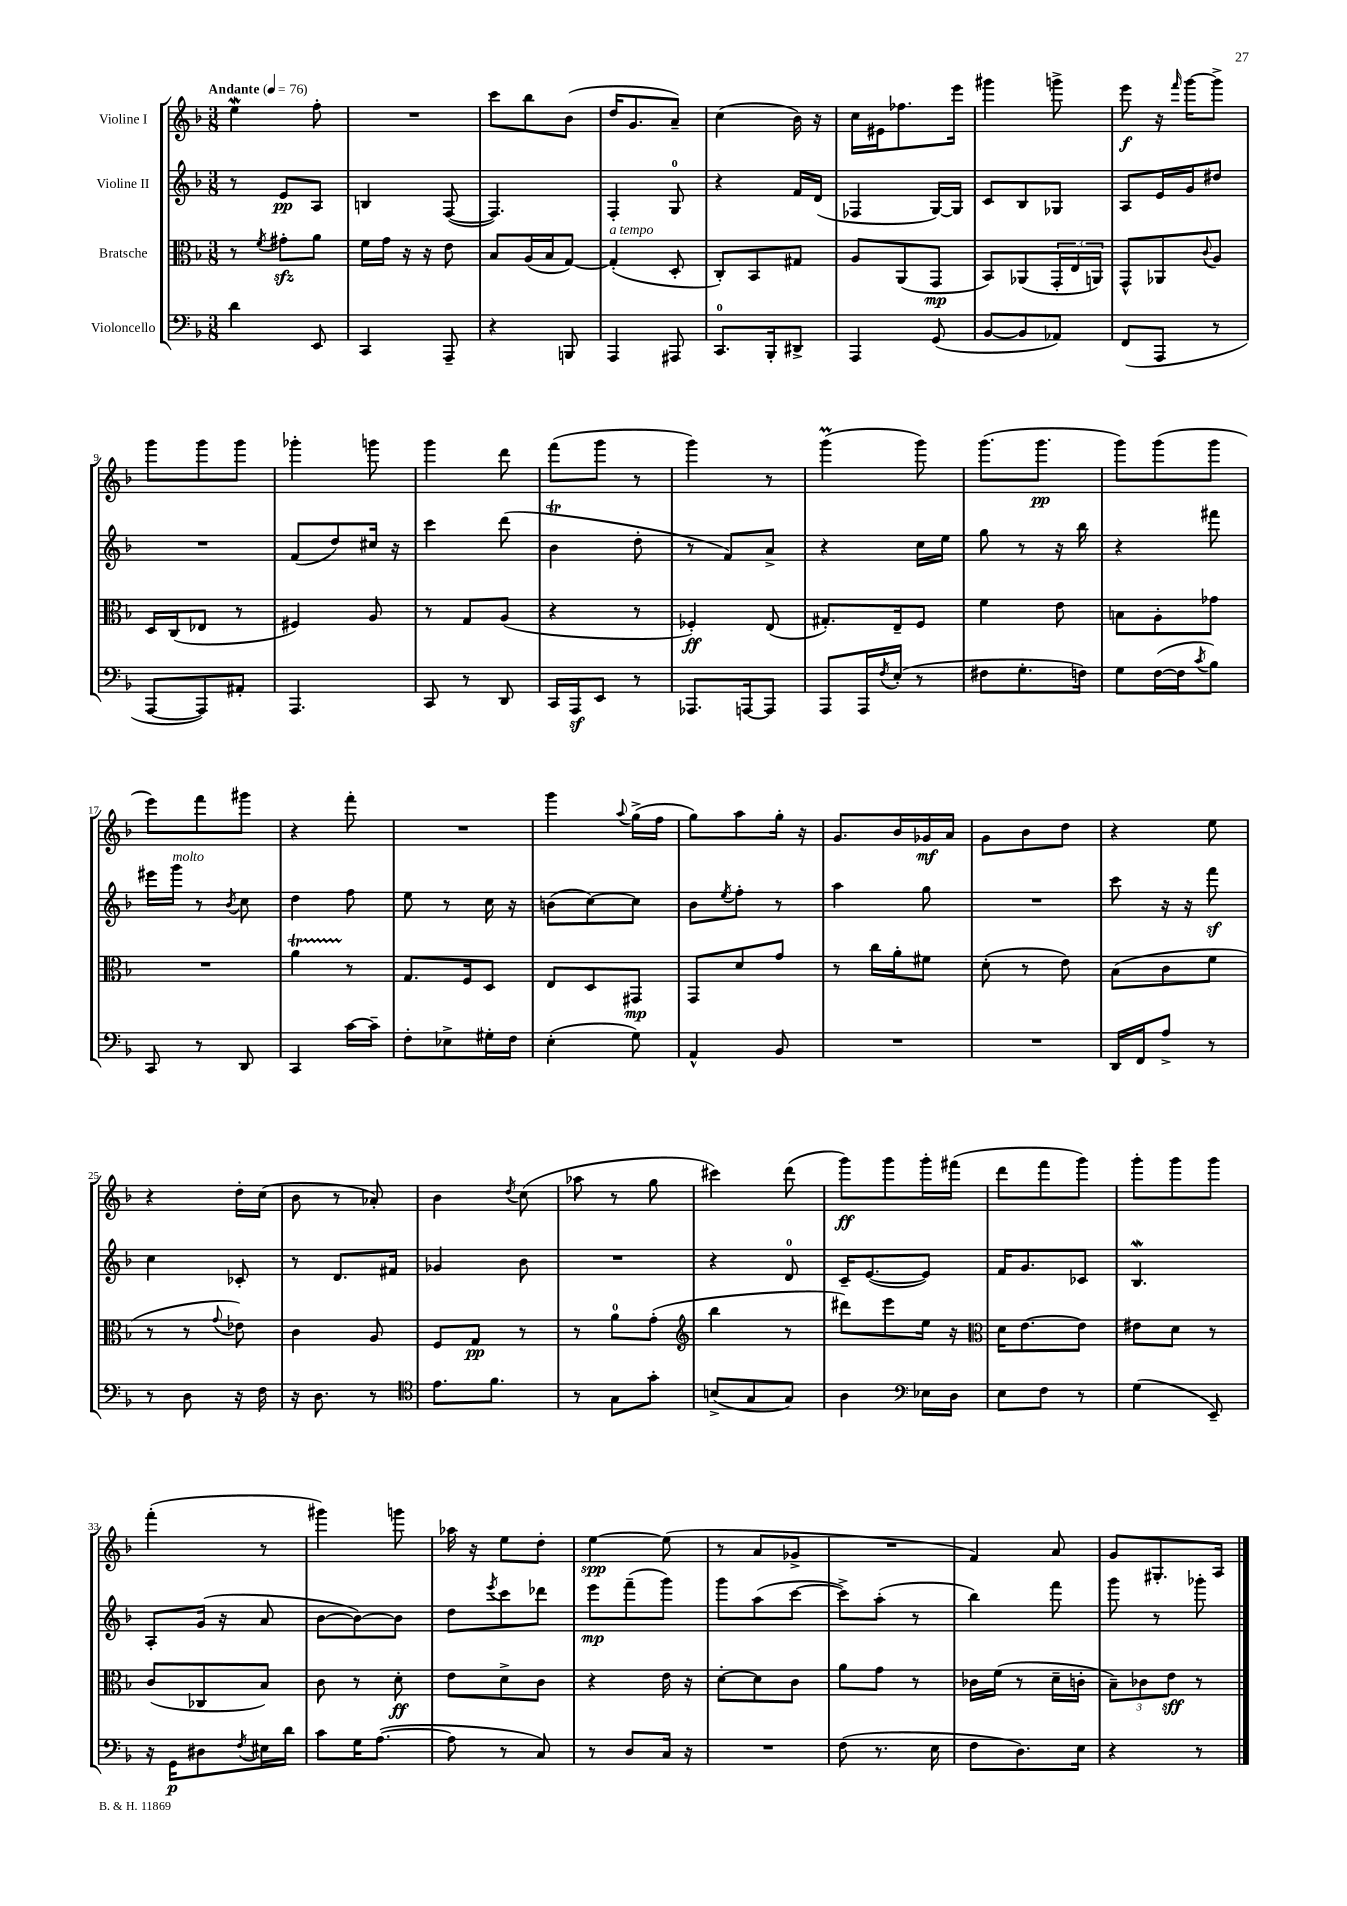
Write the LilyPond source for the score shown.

<<
\new StaffGroup <<
\new Staff = "s0" \with { instrumentName = "Violine I" } {
    \clef treble \key f \major \numericTimeSignature \time 3/8 \tempo "Andante" 4 = 76
    e''4\mordent f''8-. |
    R4. |
    c'''8 bes''8 bes'8( |
    d''16 g'8. a'8--) |
    c''4( bes'16) r16 |
    c''16 eis'16 fes''8. e'''16 |
    gis'''4 g'''8-> |
    e'''8\f r16 \grace { f'''16 } g'''16~ g'''8-> |
    g'''8 g'''8 g'''8 |
    ges'''4-. g'''8 |
    g'''4 d'''8 |
    f'''8( g'''8 r8 |
    g'''4) r8 |
    g'''4\prall( g'''8) |
    g'''8.( g'''8.\pp |
    g'''8) g'''8( g'''8 |
    e'''8) f'''8 gis'''8 |
    r4 f'''8-. |
    R4. |
    g'''4 \appoggiatura { a''8 } g''16->( f''16 |
    g''8) a''8 g''16-. r16 |
    g'8. bes'16 ges'16\mf a'16 |
    g'8 bes'8 d''8 |
    r4 e''8 |
    r4 d''16-. c''16( |
    bes'8 r8 aes'8-.) |
    bes'4 \acciaccatura { d''8 } c''8( |
    aes''8 r8 g''8 |
    cis'''4) d'''8( |
    g'''8\ff) g'''8 g'''16-. fis'''16( |
    d'''8 f'''8 g'''8) |
    g'''8-. g'''8 g'''8 |
    f'''4-.( r8 |
    gis'''4) g'''8 |
    aes''16 r16 e''8 d''8-. |
    e''4~\spp e''8( |
    r8 a'8 ges'8-> |
    R4. |
    f'4) a'8 |
    g'8 gis8.-. a16 \bar "|." |
}
\new Staff = "s1" \with { instrumentName = "Violine II" } {
    \clef treble \key f \major \numericTimeSignature \time 3/8
    r8 e'8\pp a8 |
    b4 f8~( |
    f4.) |
    f4-. g8-0 |
    r4 f'16 d'16( |
    fes4 g16~) g16 |
    c'8 bes8 ges8 |
    a8 e'16 g'16 dis''8 |
    R4. |
    f'8( d''8) cis''16 r16 |
    c'''4 d'''8( |
    bes'4\trill d''8-. |
    r8 f'8) a'8-> |
    r4 c''16 e''16 |
    g''8 r8 r16 bes''16 |
    r4 fis'''8 |
    eis'''16 g'''16^\markup { \italic "molto" } r8 \acciaccatura { bes'8 } c''8 |
    d''4 f''8 |
    e''8 r8 c''16 r16 |
    b'8( c''8~) c''8 |
    bes'8 \acciaccatura { e''8 } f''8-. r8 |
    a''4 g''8 |
    R4. |
    c'''8 r16 r16 f'''8\sf |
    c''4 ces'8-. |
    r8 d'8. fis'16 |
    ges'4 bes'8 |
    R4. |
    r4 d'8-0 |
    c'16-- e'8.~( e'8) |
    f'16 g'8. ces'8 |
    bes4.\mordent |
    a8-. g'16( r16 a'8 |
    bes'8~ bes'8~) bes'8 |
    d''8 \acciaccatura { e'''8 } c'''8 des'''8 |
    e'''8\mp f'''8--( g'''8) |
    g'''8 a''8( c'''8~ |
    c'''8->) a''8-.( r8 |
    bes''4) f'''8 |
    g'''8 r8 ges'''8-. \bar "|." |
}
\new Staff = "s2" \with { instrumentName = "Bratsche" } {
    \clef alto \key f \major \numericTimeSignature \time 3/8
    r8 \acciaccatura { f'8 } gis'8-.\sfz a'8 |
    f'16 g'16 r16 r16 e'8 |
    bes8 a16( bes16 g8~) |
    g4-.^\markup { \italic "a tempo" }( d8-. |
    c8-.) bes,8 gis8 |
    a8 a,8( g,8\mp |
    bes,8) aes,8( \tuplet 3/2 { g,16-. e16 a,16) } |
    g,8-^ aes,8 \appoggiatura { c'8 } a8 |
    d16 c16( ees8 r8 |
    fis4) a8 |
    r8 g8 a8( |
    r4 r8 |
    fes4-.\ff) e8( |
    gis8.-.) e16-- f8 |
    f'4 e'8 |
    b8 a8-. ges'8 |
    R4. |
    a'4\startTrillSpan r8\stopTrillSpan |
    g8. f16 d8 |
    e8 d8 gis,8\mp |
    g,8 d'8 g'8 |
    r8 c''16 a'16-. fis'8 |
    d'8-.( r8 e'8) |
    bes8( c'8 f'8 |
    r8 r8 \appoggiatura { g'8 } ees'8) |
    c'4 a8 |
    f8 g8\pp r8 |
    r8 a'8-0 g'8-.( |
    \clef treble bes''4 r8 |
    dis'''8) e'''8 e''16 r16 |
    \clef alto d'16 e'8.~ e'8 |
    eis'8 d'8 r8 |
    c'8( ces8 bes8) |
    c'8 r8 d'8-.\ff |
    e'8 d'8-> c'8 |
    r4 e'16 r16 |
    d'8~-. d'8 c'8 |
    a'8 g'8 r8 |
    ces'16 f'16( r8 d'16-- c'16-. |
    \tuplet 3/2 { bes8--) ces'8 e'8\sff } r8 \bar "|." |
}
\new Staff = "s3" \with { instrumentName = "Violoncello" } {
    \clef bass \key f \major \numericTimeSignature \time 3/8
    d'4 e,8 |
    c,4 a,,8-- |
    r4 b,,8 |
    a,,4 ais,,8 |
    c,8.-0 bes,,16-. dis,8-> |
    a,,4 g,8( |
    bes,8~ bes,8 aes,8) |
    f,8( a,,8 r8 |
    a,,8~ a,,8) ais,8-. |
    a,,4. |
    c,8 r8 d,8 |
    c,16 a,,16\sf e,8 r8 |
    aes,,8. a,,16~ a,,8 |
    a,,8 a,,16 \acciaccatura { f8 } e16-.( r8 |
    fis8 g8.-. f16) |
    g8 f16~( f16 \acciaccatura { c'8 } bes8) |
    c,8 r8 d,8 |
    c,4 c'16~ c'16-- |
    f8-. ees8-> gis16-. f16 |
    e4-.( g8) |
    a,4-^ bes,8 |
    R4. |
    R4. |
    d,16 f,16 a8-> r8 |
    r8 d8 r16 f16 |
    r16 d8. r8 |
    \clef tenor e'8. f'8. |
    r8 g8 g'8-. |
    b8->( g8 g8) |
    a4 \clef bass ees16 d16 |
    e8 f8 r8 |
    g4( e,8--) |
    r16 g,16\p dis8 \acciaccatura { f8 } eis16 d'16 |
    c'8 g16 a8.~( |
    a8 r8 c8) |
    r8 d8 c16 r16 |
    R4. |
    f8( r8. e16 |
    f8 d8.) e16 |
    r4 r8 \bar "|." |
}
>>
>>
